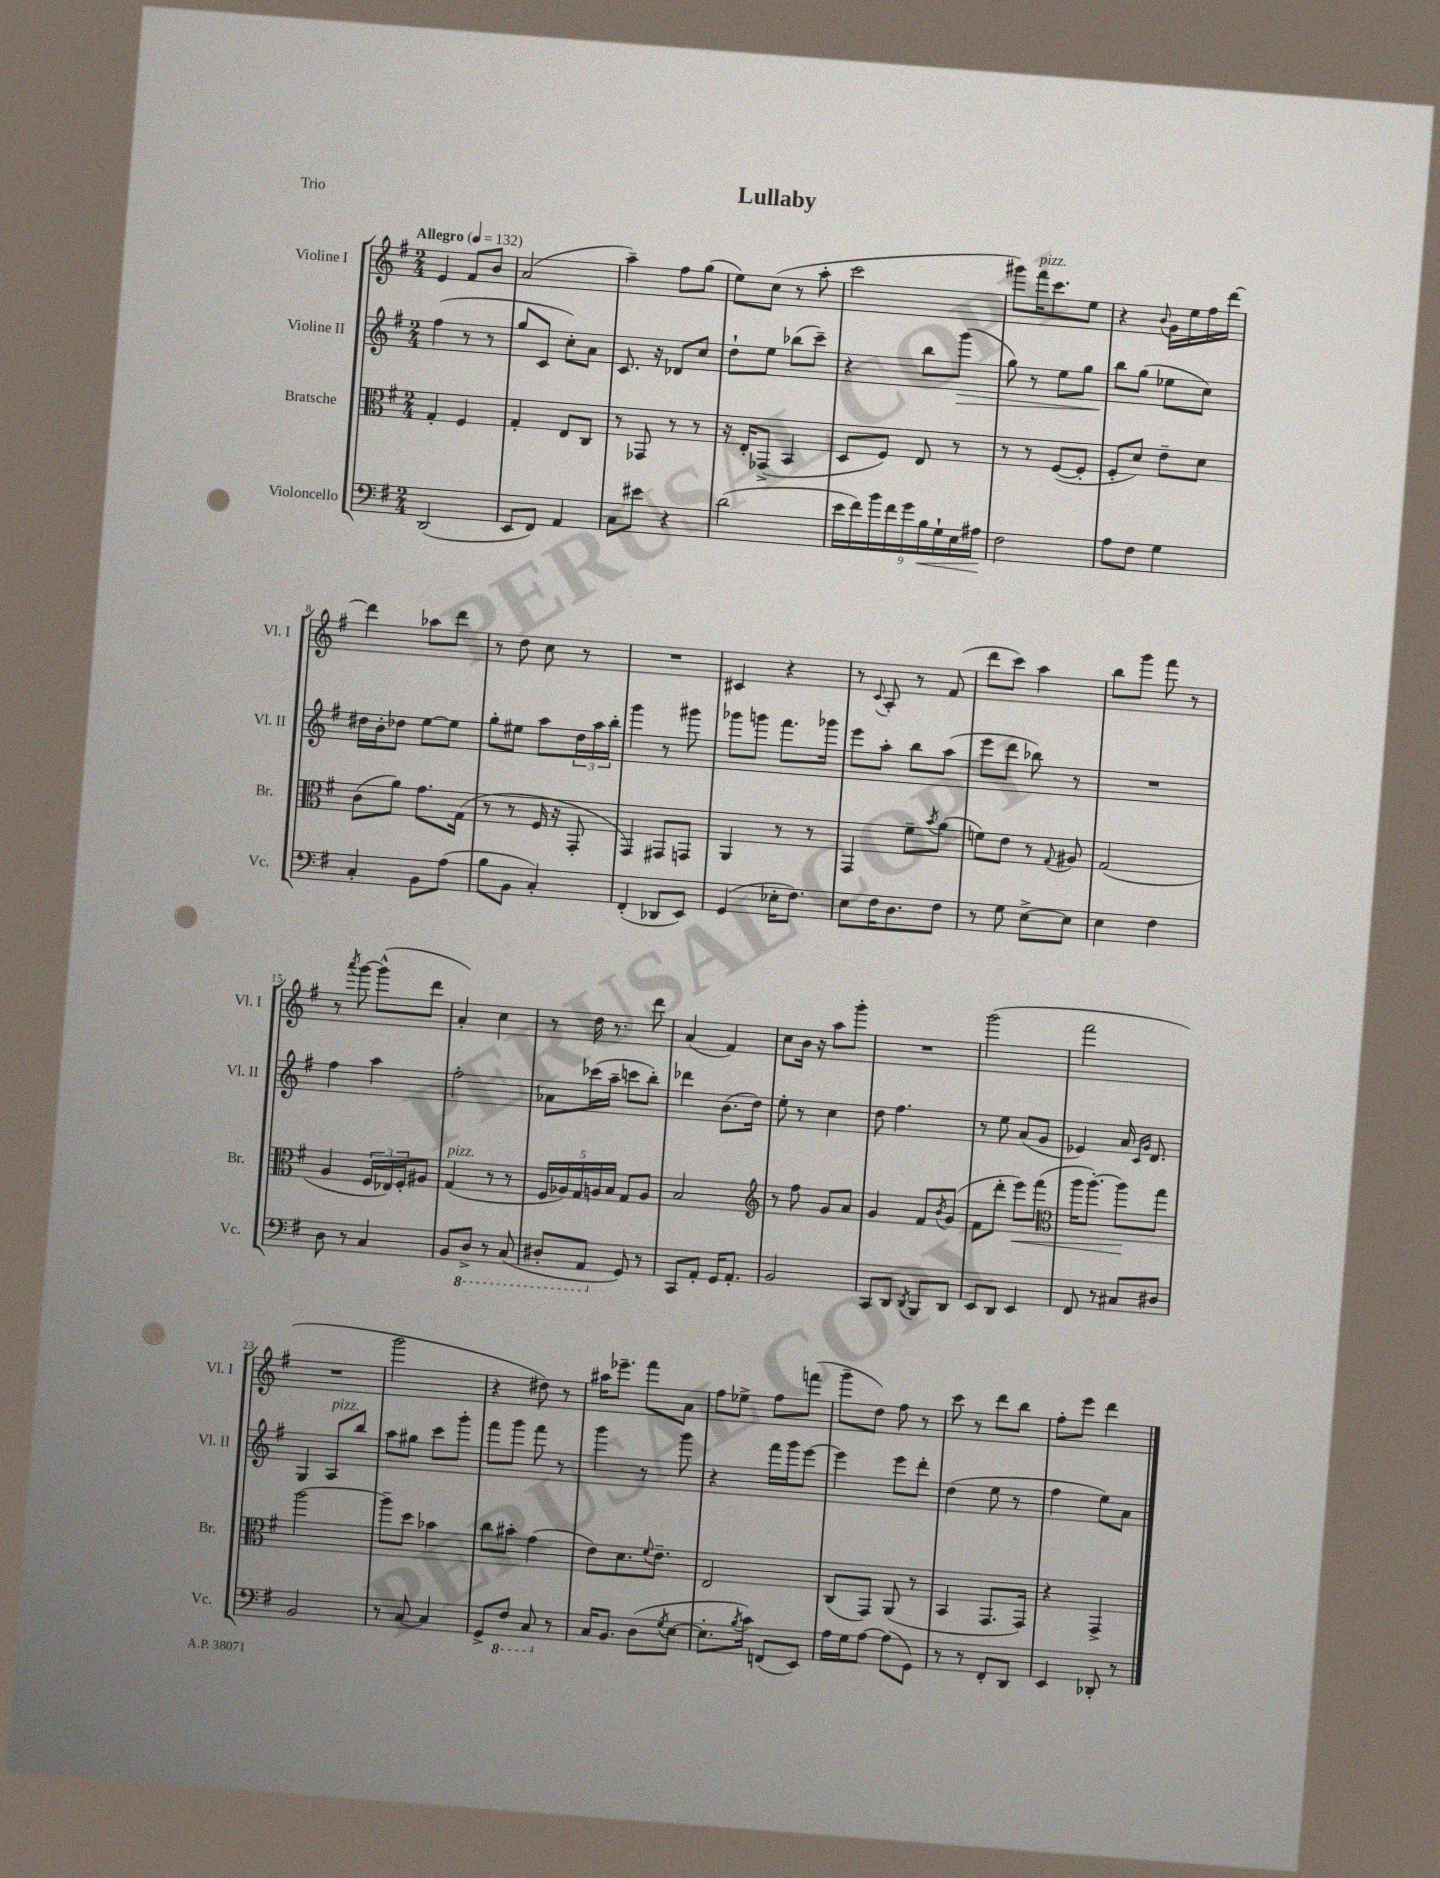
\header { title = "Lullaby" piece = "Trio" }
<<
\new StaffGroup <<
\new Staff = "s0" \with { instrumentName = "Violine I" shortInstrumentName = "Vl. I" } {
    \clef treble \key g \major \numericTimeSignature \time 2/4 \tempo "Allegro" 4 = 132
    e'4 fis'8 b'8 |
    a'2( |
    a''4--) fis''8 g''8( |
    e''8) c''8( r8 a''8-. |
    c'''2 |
    gis'''8) fis'''16^\markup { \italic "pizz." } c'''8. e''8 |
    r4 \appoggiatura { b'8 } g'16 e''16 fis''16 d'''16~ |
    d'''4 aes''8 d'''8 |
    r8 d''8 c''8 r8 |
    R2 |
    cis'4 r4 |
    r8 \appoggiatura { c'8 } a8-. r8 fis'8( |
    d'''8 c'''8) a''4 |
    b''8 g'''8 fis'''8 r8 |
    r8 \acciaccatura { a'''8 } g'''8~ g'''8-^( d'''8 |
    a'4-.) c''4 |
    r8 d''16 r8. d'''8 |
    a'4( fis'4) |
    c''8 b'16 r16 a''8 g'''8-. |
    R2 |
    g'''2( |
    fis'''2 |
    R2 |
    g'''2 |
    r4 dis''8) r8 |
    ais''16 ees'''8.-- fis'''8 a'8 |
    fis''8 ees''8-> fis''8 f'''8( |
    g'''8-- d''8) fis''8 r8 |
    c'''8 r8 d'''8 b''8 |
    fis''8-. e'''8 d'''4 \bar "|." |
}
\new Staff = "s1" \with { instrumentName = "Violine II" shortInstrumentName = "Vl. II" } {
    \clef treble \key g \major \numericTimeSignature \time 2/4
    fis''4( r8 r8 |
    g''8 c'8 c''8-.) a'8 |
    c'8. r16 des'8 c''8 |
    d''8-! e''8 bes''8( c'''8--) |
    r4 b''8 g'''8\>( |
    g''8) r8 e''8 g''8 |
    b''8\! g''8( ees''8 c''8) |
    dis''16 b'16-. des''8 e''8~ e''8 |
    g''8-. eis''8 a''8 \tuplet 3/2 { d''16 a''16 b''16-. } |
    g'''4 r8 gis'''8 |
    ges'''8 g'''8 fis'''8. ges'''16 |
    e'''8 a''8-. b''8 a''8( |
    e'''8 d'''8 bes''8) r8 |
    R2 |
    fis''4 a''4 |
    fis''2-. |
    aes'8 ces'''16( a''16-- c'''8 b''8-.) |
    des'''4 b'8.( d''16) |
    e''8-. r8 c''4 |
    d''8 fis''4. |
    r8 e''8 a'8( g'8 |
    ees'4) a'16 \grace { c'16 g'16 } d'8. |
    g4 a8^\markup { \italic "pizz." } b''8 |
    a''8 gis''8 c'''8 g'''8-. |
    fis'''8 g'''8 fis'''8 r8 |
    g'''4 r8 g'''8 |
    r4 fis'''16 g'''16 e'''8~ |
    e'''4 e'''8 d'''8-. |
    d''4( e''8 r8 |
    fis''4 e''8) a'8 \bar "|." |
}
\new Staff = "s2" \with { instrumentName = "Bratsche" shortInstrumentName = "Br." } {
    \clef alto \key g \major \numericTimeSignature \time 2/4
    g4-. fis4 |
    g4-. e8 c8 |
    r8 ges,8 r8 r8 |
    r16 e16-. ges,8->( b,4 |
    d8 fis8) e8 r8 |
    r8 r8 fis8~( fis8-. |
    fis8-. d'8) e'8-- d'8 |
    c'8( a'8) g'8. g16( |
    r8 r8 fis16 r16 g,8-. |
    g,4) gis,8 g,8 |
    a,4 r8 r8 |
    g,4 fis'8-- \acciaccatura { b'8 } a'8( |
    f'8) e'8 r8 \appoggiatura { g8 } ais8 |
    g2( |
    a4 \tuplet 3/2 { fis16 ees16) fis16-. } ais8 |
    g4^\markup { \italic "pizz." }( r8 r8 |
    \tuplet 5/4 { fis16 aes16) g16 a16 b16 } g8 a8 |
    b2 |
    \clef treble r8 fis''8 g'8 a'8 |
    g'4 fis'8 \acciaccatura { b'8 } g'8( |
    fis'8 d'''8-. e'''8\<) fis'''8( |
    \clef alto a''16 a''8.~-.) a''8\! g''8 |
    a''2~ |
    a''8-- d''8 bes'4 |
    c''8 bis'8-. g'4( |
    e'8) d'8. \appoggiatura { fis'8 } e'8.-- |
    e2 |
    c8( g,8) a,8( r8 |
    b,4 g,8. g,16) |
    r4 g,4-> \bar "|." |
}
\new Staff = "s3" \with { instrumentName = "Violoncello" shortInstrumentName = "Vc." } {
    \clef bass \key g \major \numericTimeSignature \time 2/4
    d,2( |
    e,8 fis,8) a,4 |
    c8 eis'8 r4 |
    d'2( |
    \tuplet 9/8 { e'16 fis'16) b'16 fis'16 g'16 b16\< g16-! e16 ais16\! } |
    fis2 |
    a8 fis8 g4 |
    c4-. b,8 a8( |
    b8 b,8 c4-.) |
    fis,4-.( des,8 e,8) |
    g,4( ees16-. fis8.) |
    e8 fis16 d8. fis8 |
    r8 g8 e8~-> e8 |
    e4 fis4 |
    d8 r8 c4 |
    b,8 \ottava #-1 d,8-> r8 c,8( |
    dis,8-. a,,8 \ottava #0 g,8) r8 |
    c,8 a,8-. g,16 a,8.-. |
    b,2 |
    c,8 d,8 \acciaccatura { d,8 } b,,8 d,8 |
    e,8 d,8 e,4 |
    fis,8 r8 cis8 dis8 |
    b,2 |
    r8 c8~ c4 |
    g,8-> \ottava #-1 fis,8 c,8 \ottava #0 r8 |
    c16 b,8. d8( \acciaccatura { g8 } e8~ |
    e8.-. \acciaccatura { b8 } c'16) f,8( e,8) |
    a16 g16 a8~ a8( g,8) |
    r8 r8 fis,8-. d,8 |
    e,4 des,8-. r8 \bar "|." |
}
>>
>>
